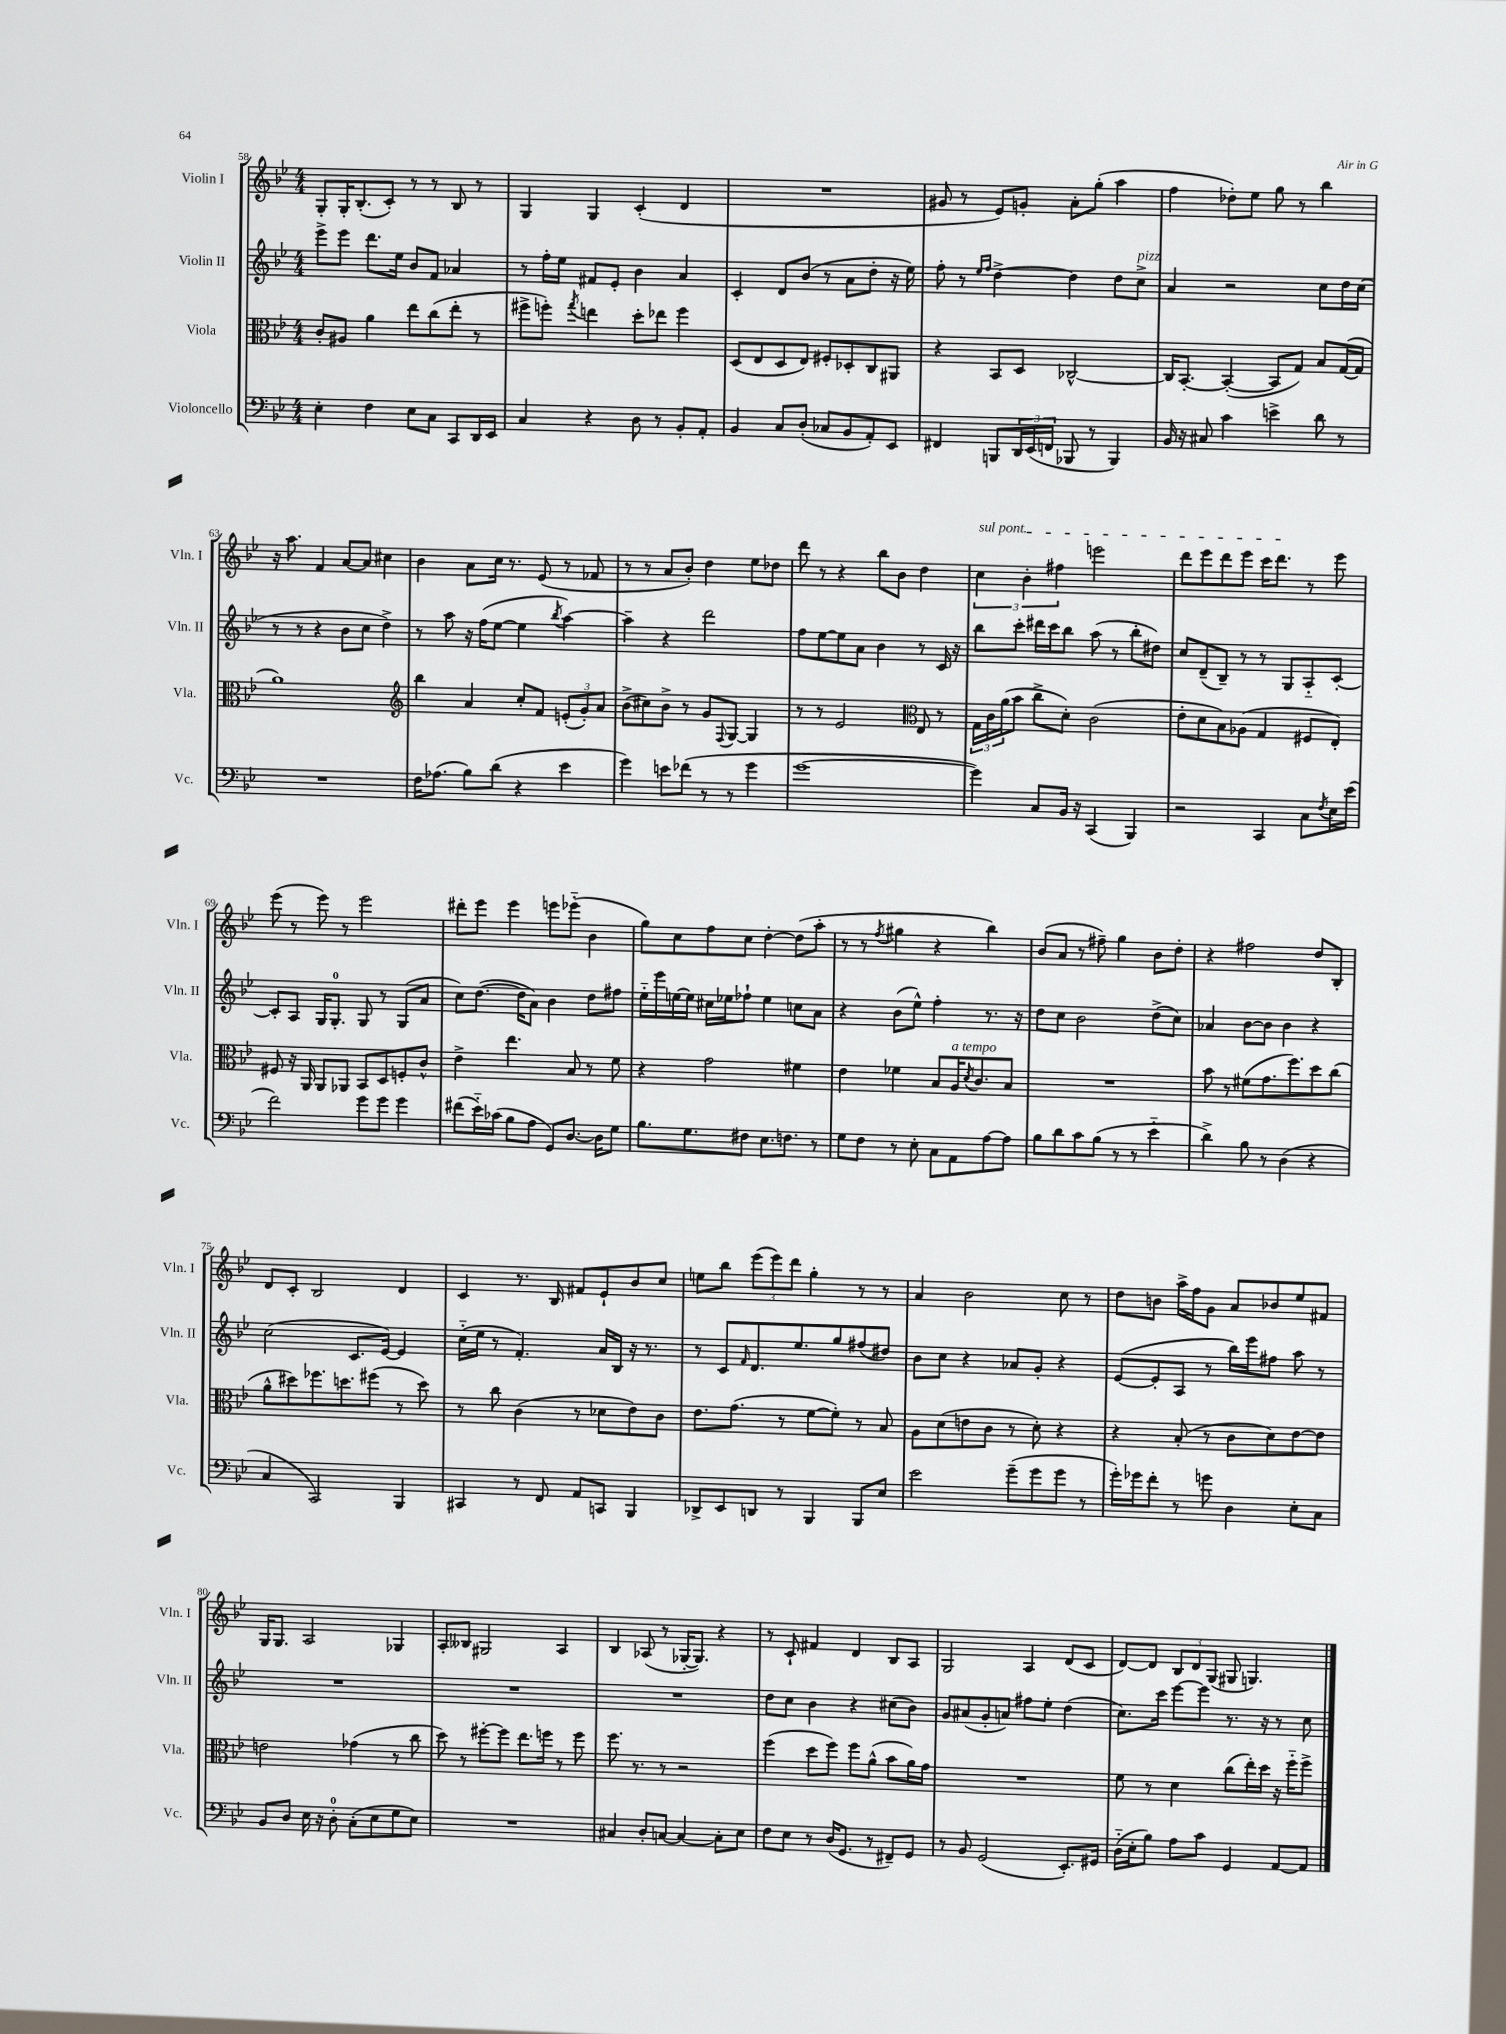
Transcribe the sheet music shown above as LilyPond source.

<<
\new StaffGroup <<
\new Staff = "s0" \with { instrumentName = "Violin I" shortInstrumentName = "Vln. I" } {
    \clef treble \key bes \major \numericTimeSignature \time 4/4
    g8-. g16-. bes8.-.( c'8-.) r8 r8 bes8 r8 |
    g4 g4 c'4-.( d'4 |
    R1 |
    gis'8 r8 ees'8) g'8-. a'8-. g''8-.( a''4 |
    f''4 des''8-.) ees''8 g''8 r8 bes''4 |
    r16 a''8. f'4 a'8~ a'8 cis''4 |
    bes'4 a'8 c''16 r8. ees'8( r8 fes'8 |
    r8 r8 a'8 bes'8-.) d''4 ees''8 des''8 |
    d'''8 r8 r4 bes''8 bes'8 d''4 |
    \tuplet 3/2 { \once \override TextSpanner.bound-details.left.text = \markup { \italic "sul pont." } c''4\startTextSpan bes'4-. fis''4 } e'''2 |
    d'''8 ees'''8 d'''8 ees'''8 c'''16 d'''8.\stopTextSpan r8 ees'''8 |
    ees'''8( r8 ees'''8) r8 ees'''2 |
    dis'''8-. ees'''8 ees'''4 e'''8 ees'''8-_( bes'4 |
    g''8) c''8 f''8 c''8 d''4~-. d''8( a''8-. |
    r8 r8 \acciaccatura { f''8 } gis''4 r4 bes''4) |
    bes'8( a'8 r8 fis''8--) g''4 bes'8 d''8-. |
    r4 fis''2 d''8 bes8-. |
    d'8 c'8-. bes2 d'4 |
    c'4 r8. bes16 fis'8 ees'8-! bes'8 c''8 |
    e''8 bes''8 \tuplet 3/2 { ees'''8( ees'''8) d'''8 } g''4-. r8 r8 |
    a'4 bes'2 c''8 r8 |
    d''8 b'8 a''16-> f''16 g'8 a'8 bes'8 ees''8 fis'8 |
    g16 g8. a2 ges4 |
    a8-. beses8 gis2 a4 |
    bes4 aes8( r8 ges16~-. ges8.) r4 |
    r8 c'8-! fis'4 d'4 bes8 a8 |
    g2 a4 d'8( c'8 |
    d'8~) d'8 \tuplet 3/2 { bes8 d'8 g8( } gis8 g4.) \bar "|." |
}
\new Staff = "s1" \with { instrumentName = "Violin II" shortInstrumentName = "Vln. II" } {
    \clef treble \key bes \major \numericTimeSignature \time 4/4
    ees'''8-> ees'''8 d'''8. ees''16 bes'8 f'8 aes'4 |
    r8 f''16-. ees''16 fis'8 ees'8-. bes'4 a'4 |
    c'4-. d'8 bes'8( r8 a'8 d''8-. r16 ees''16) |
    f''8-. r8 \grace { ees''16 f''16 } d''4~-> d''4 d''8 c''8->^\markup { \italic "pizz." } |
    a'4 r2 c''8 d''16 c''16( |
    r8 r8 r4 bes'8 c''8 d''4->) |
    r8 a''8 r16 f''16( ees''8~ ees''4 \acciaccatura { bes''8 } a''4~) |
    a''4-- r4 d'''2 |
    f''8 ees''8~ ees''8 a'8 bes'4 r8 c'16 r16 |
    bes''8 c'''8-. dis'''16 c'''16 bes''8 a''8( r8 bes''8-. dis''8) |
    c''8 d'8--( bes8--) r8 r8 g8 a8-_ c'8~-. |
    c'8-. a8 g16 g8.-0-. g8 r8 g8( a'8 |
    c''8) d''8.~( d''16 a'8) bes'4 d''8 fis''8 |
    ees''16-_ ees'''16 e''16~ e''16 cis''16 ees''16 fes''8-! ees''4 c''8 a'8 |
    r4 bes'8( ees''8-^) f''4-. r8. r16 |
    d''8 c''8 bes'2 d''8->( c''8) |
    aes'4 bes'8~ bes'8 bes'4 r4 |
    c''2( c'8. ees'16~) ees'4 |
    c''16-_( ees''16 r8 f'4.-.) a'16 bes16 r16 r8. |
    r8 c'8 \grace { f'16 } d'8. ees''8. g''8 fis''8( dis''8) |
    bes'8 c''8 r4 aes'8 g'8-. r4 |
    ees'8~( ees'8-. a8 r8 bes''16) ees'''16 fis''8 a''8 r8 |
    R1 |
    R1 |
    R1 |
    d''8 c''8 bes'4 r4 cis''8( bes'8) |
    g'8 ais'8( g'8-. a'8) fis''8 ees''8-. d''4( |
    c''8.) c'''16 ees'''8~ ees'''8 r8. r16 r8 c''8 \bar "|." |
}
\new Staff = "s2" \with { instrumentName = "Viola" shortInstrumentName = "Vla." } {
    \clef alto \key bes \major \numericTimeSignature \time 4/4
    c'8-. ais8 a'4 ees''8 c''8( ees''8-. r8 |
    fis''8-> f''8-.) \acciaccatura { g''8 } e''4 d''8-. ees''8 f''4 |
    d8( ees8 d8 ees8) fis8-. des8-. c8 ais,8 |
    r4 bes,8 d8 ces2~-^ |
    ces16 bes,8.~-. bes,4~-.( bes,8 g8) bes8 g16~( g16 |
    a'1) |
    \clef treble bes''4 a'4 c''8-. f'8 \tuplet 3/2 { e'8-.( g'8-.) a'8 } |
    bes'8->( cis''8) bes'8-> r8 g'8 \appoggiatura { f8 } g8~ g4 |
    r8 r8 ees'2 \clef alto ees8 r8 |
    \tuplet 3/2 { g16 c'16 a'16( } bes'8 c''8-> d'8-.) c'2( |
    ees'8-. d'8 bes8) aes8( g4 fis8 ees8-.) |
    fis8 r16 a,16 a,8 aes,8 bes,8 d8 f8-. c'8-^ |
    ees'4-> ees''4. bes8 r8 f'8 |
    r4 g'2 fis'4 |
    ees'4 fes'4 bes8 a16^\markup { \italic "a tempo" } \acciaccatura { d'8 } c'8. bes8 |
    R1 |
    bes'8 r8 fis'8( g'8. f''8.) d''8 c''8( |
    a'8-^ dis''8) fes''8. d''8. fis''8( r8 d''8) |
    r8 c''8 c'4( r8 des'8 ees'8) c'8 |
    ees'8. g'8.( r8 f'8~ f'8-.) r8 bes8 |
    a8 d'8( e'8 c'8 r8 d'8-.) r4 |
    r4 bes8-.( r8 c'8 d'8) ees'8~ ees'8 |
    e'2 ges'4( r8 c''8 |
    d''8) r8 fis''8~-. fis''8 ees''8. f''16 r8 f''8 |
    f''8. r8. r8 r2 |
    f''4( d''8 f''8) f''8 a'8-^( bes'8 a'16) g'16 |
    R1 |
    f'8 r8 d'4 c''8( ees''16-.) d''16 r16 f''16-_ f''8-> \bar "|." |
}
\new Staff = "s3" \with { instrumentName = "Violoncello" shortInstrumentName = "Vc." } {
    \clef bass \key bes \major \numericTimeSignature \time 4/4
    ees4-. f4 ees8 c8 c,8 d,16 ees,16 |
    c4 r4 d8 r8 bes,8-. a,8-. |
    bes,4 c8 d8-.( ces8 bes,8 a,8-.) ees,8 |
    fis,4 b,,8 \tuplet 3/2 { d,16 ees,16( f,16 } bes,,8 r8 bes,,4) |
    bes,16 r16 cis8 c'4 e'4-> d'8 r8 |
    R1 |
    f16 aes8.( bes8) d'8( r4 ees'4 |
    g'4) e'8 fes'8( r8 r8 g'4 |
    g'1~ |
    g'4) c8 bes,16 r16 c,4( bes,,4) |
    r2 c,4 c8 \acciaccatura { f8 } ees16 ees'16( |
    f'2) g'8 g'8 g'4 |
    fis'8( ees'16-_) ces'16( bes8 a8 g,8) d8.~ d16 g8 |
    bes8. g8. fis8 ees8. f8. r8 |
    g8 f8 r8 ees8-. c8 a,8 a8~ a8 |
    bes8 d'8 c'8 bes8( r8 r8 ees'4-_ |
    d'4->) bes8 r8 d4( r4 |
    c4 c,2) bes,,4 |
    cis,4 r8 f,8 a,8 c,8 bes,,4 |
    des,8-> ees,8 d,8 r8 bes,,4 bes,,8 ees8 |
    ees'2 g'8--( g'8 g'8 r8 |
    g'16-.) ges'16 f'8-. r8 g'8 d4 ees8-. c8 |
    bes,8 d8 ees16 r16 d8-0-. c8-.( ees8 g8 ees8) |
    R1 |
    cis4 d8-. c8~ c4~ c8-. ees8 |
    f8 ees8 r8 d16( g,8. r8 fis,8--) g,8 |
    r8 bes,8 g,2( ees,8.-.) gis,16 |
    d16-_( ees16-. bes8) a8 c'8 g,4 a,8~ a,8 \bar "|." |
}
>>
>>
\layout { \context { \Score currentBarNumber = #58 } }
